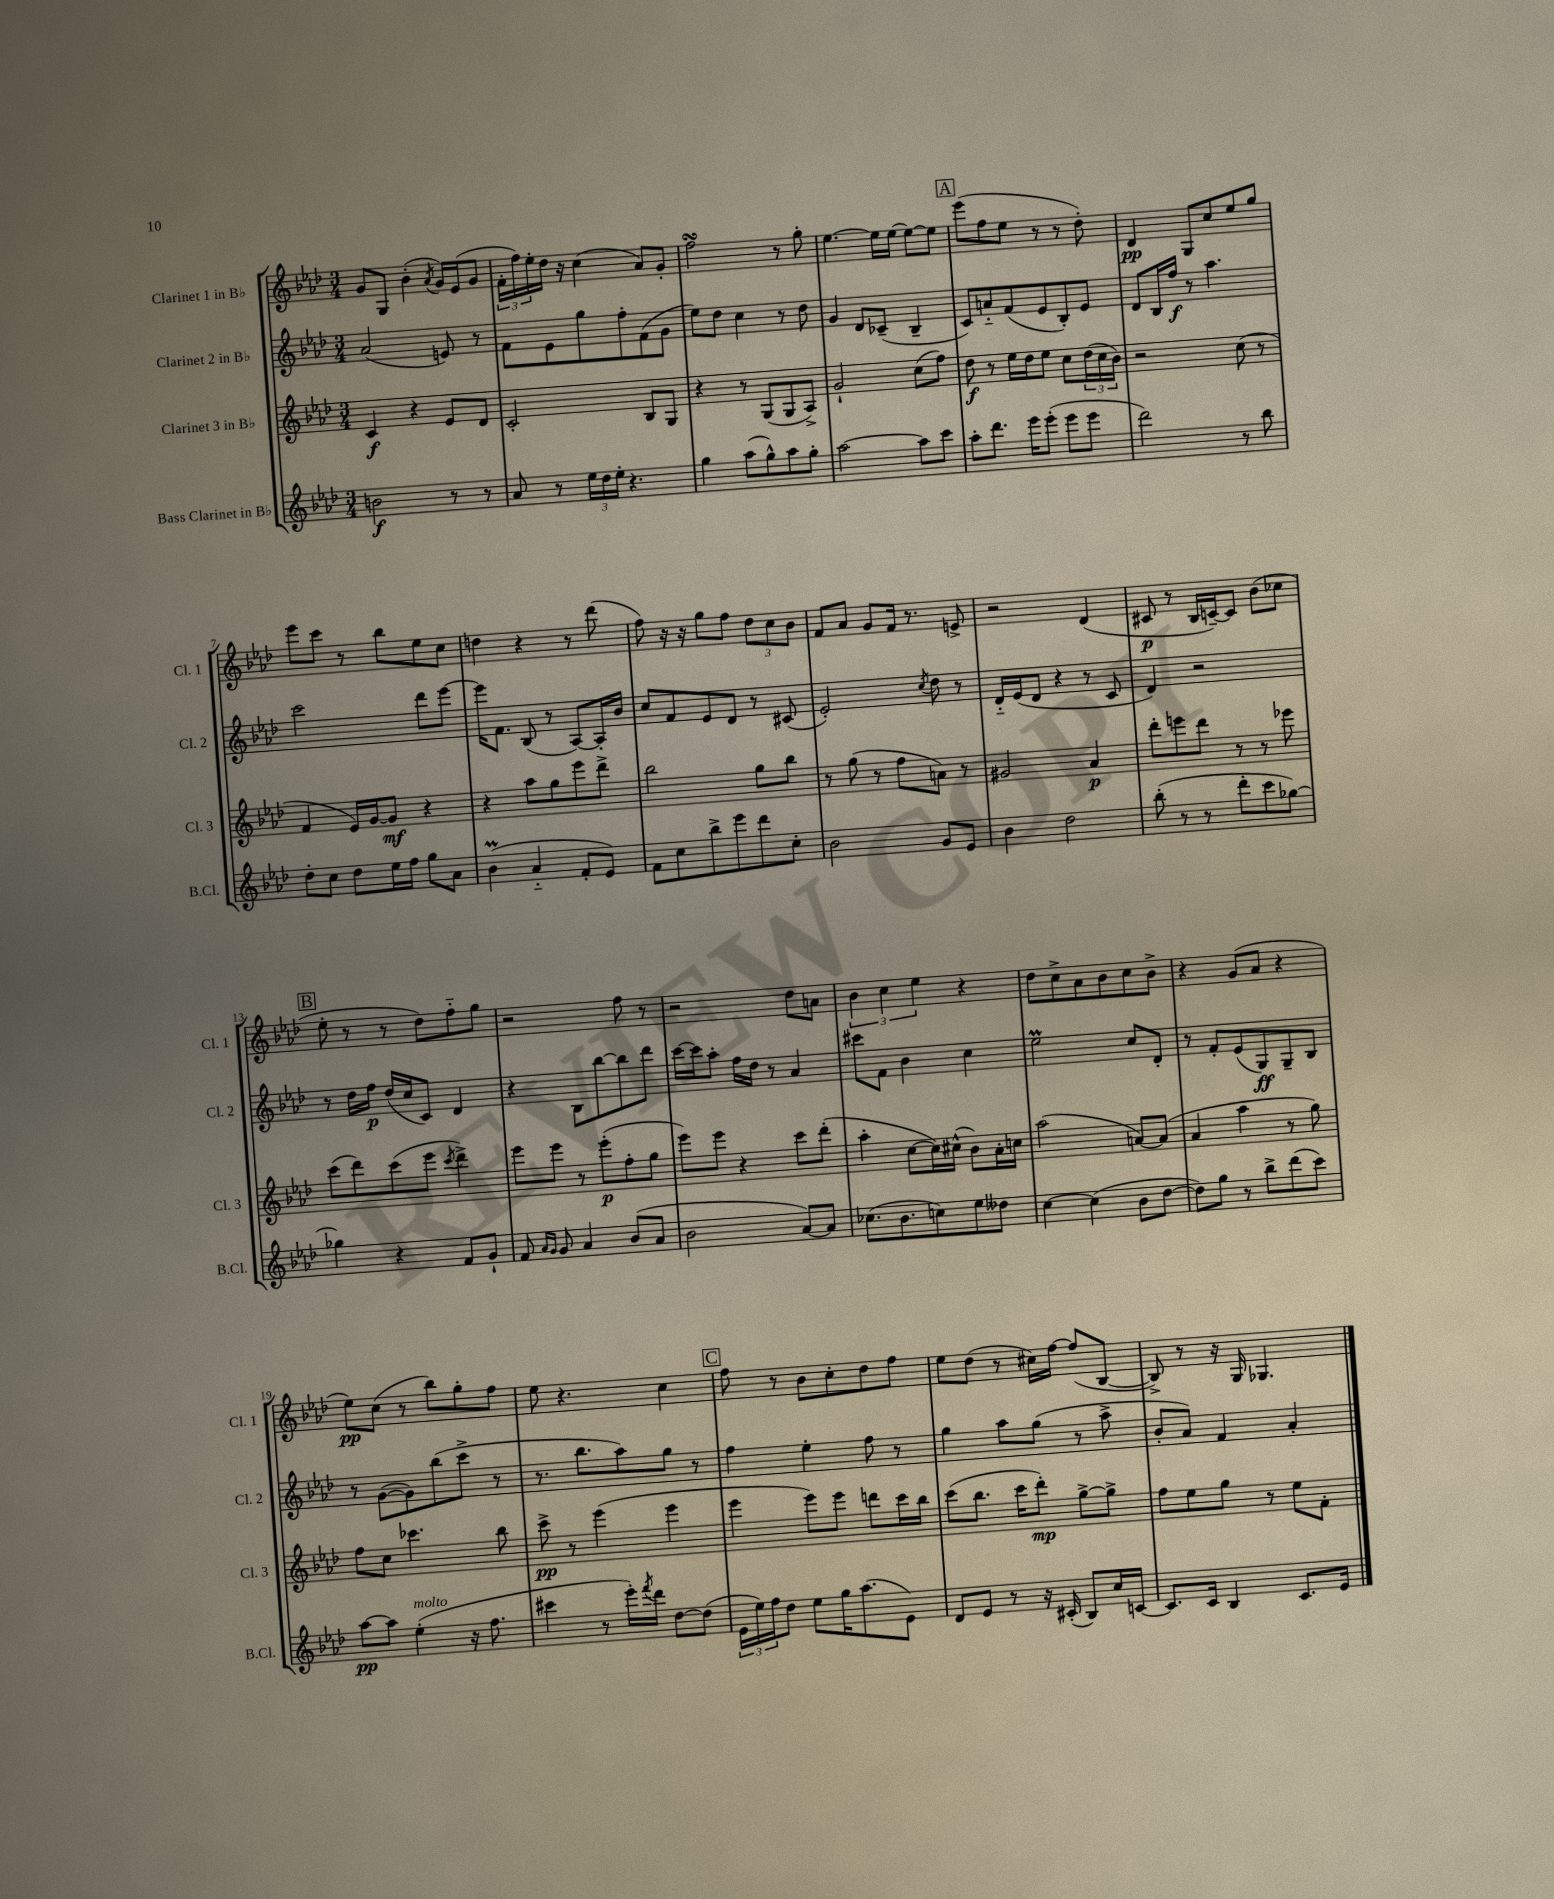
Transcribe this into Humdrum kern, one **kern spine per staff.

**kern	**kern	**kern	**kern
*staff4	*staff3	*staff2	*staff1
*clefG2	*clefG2	*clefG2	*clefG2
*k[b-e-a-d-]	*k[b-e-a-d-]	*k[b-e-a-d-]	*k[b-e-a-d-]
*M3/4	*M3/4	*M3/4	*M3/4
2b\	4c/	(2a-/	8g/L
.	.	.	8G/J
.	4r	.	(4b-'\
.	.	.	8qa-/
8r	8e-/L	8e/)	16g/LL)
.	.	.	(16e-/J
8r	8d-/J	8r	8g/J
=	=	=	=
8a-/	2c'/	8f\L	24f'\LL
.	.	.	24ff\)
.	.	.	24ee-'\
8r	.	8e-\	16dd-\JJ
.	.	.	16r
24ee-\LL	.	8gg\	(4cc\
24dd-\	.	.	.
24ee-'\JJ	.	.	.
4.r	.	8ff'\	.
.	8B-/L	(8f\	8a-/L)
.	8G/J	8g\J	8g'/J
=	=	=	=
4gg\	4r	8ee-\L)	2ff\
.	.	8dd-\J	.
(8aa-\L	8r	4cc\	.
8gg^^\)	(8G/L	.	.
8aa-\	8G/	8r	8r
8gg'\J	8A-^/J)	8dd-\	8gg'\
=	=	=	=
[2aa-\	2g`/	4g/	[4.ee-\
.	.	8d-/L	.
.	.	(8c-~/J	16ee-\]LL
.	.	.	[16ee-\JJ
8aa-\]L	(8cc\L	4B-~/	8ee-\_L
8ccc\J	8ff\J)	.	8ee-\]J
=	=	=	=
8aa-'\L	8dd-\	8c/L)	(8eee-\L
8.ddd-\J	8r	8a'~/	8ff\
.	16ee-\LL	(8f/	8ee-\J
16eee-\LK	16dd-\J	.	.
(8eee-'\J	8ee-\J	8e-/	8r
8eee-\L	8cc\L	8B-'/)	8r
8eee-\J	(24dd-\L	8e-/J	8dd-'\)
.	24cc\	.	.
.	24b-\JJ)	.	.
=	=	=	=
2ddd-\)	2r	8d-/L	4d-/
.	.	16B-/L	.
.	.	16ff/JJ	.
.	.	8r	8G/L
.	.	4.aa-\	8cc/
8r	(8cc\	.	8ee-/
8bb-\	8r	.	8gg/J
=	=	=	=
8dd-'\L	4f/	2ccc\	8eee-\L
8cc\J	.	.	8ccc\J
8dd-\L	16e-/LL)	.	8r
.	[16g/J	.	.
16ee-\L	8g/]J	.	8bb-\L
16ff\JJ	.	.	.
8gg\L	4r	8ddd-\L	8ee-\
8a-\J	.	[8eee-\J	8cc\J
=	=	=	=
(4b-\	4r	16eee-\]LK	4dd\
.	.	8.f\J	.
4a-'~/	8aa-\L	(8B-/	4r
.	8gg\	8r	.
8f'/L	8eee-\	[8A-/L)	8r
8e-/J)	8ddd-^\J	16A-'/]L	(8ddd-\
.	.	16b-/JJ	.
=	=	=	=
8f\L	2bb-\	8cc/L	8ff\)
8cc\	.	8f/	16r
.	.	.	16r
8bb-^\	.	8e-/	8gg\L
8eee-\	.	8d-/J	8ff\J
8ddd-\	8gg\L	8r	12dd-\L
.	.	.	12cc\
8cc'\J	8bb-\J	(8c#/	.
.	.	.	12b-\J
=	=	=	=
2b-\	8r	2e-'/)	8f/L
.	(8gg\	.	8a-/J
.	8r	.	8g/L
.	8ff\L	.	16f/Jk
.	.	.	8.r
.	.	8qcc/	.
8g/L	8a\J)	8dd-\	.
8e-/J	8r	8r	8e^/
=	=	=	=
4b-\	2g#/	16d-'~/LL	2r
.	.	(16e-/J	.
.	.	8d-/J	.
2dd-\	.	4r	.
.	4a-/	8r	(4d-/
.	.	8c/	.
=	=	=	=
(8bb-'\	8ddd-'\L	4d-/)	8c#/
8r	8eee\	.	8r
8r	8ddd-\J	2r	16B-/LL
.	.	.	[16c~/J)
8ddd-'\L	8r	.	8c/]J
8ccc\	8r	.	(8b-\L
[8gg-\J)	8eee-\	.	8cc-\J
=	=	=	=
4gg-\]	(8ccc\L	8r	8ee-'\
.	8ddd-\)	16dd-\LL	8r
.	.	16ff\JJ	.
4r	(8ccc\	(16dd-/LL	8r
.	.	16cc/J	.
.	8eee-\J	8c/J)	8dd-\L)
.	8qccc/	.	.
8f/L	4ddd-^\)	4d-/	8ff'~\
8g`/J	.	.	8gg\J
=	=	=	=
8f/	8eee-\L	4r	2r
16qqa-/LL	.	.	.
16qqg/JJ	.	.	.
8g/	8eee-\J	.	.
4a-/	8r	8B-\L	.
.	(8eee-'\L	[8bb-\	.
(8b-/L	8ff'\	8bb-\]	8ff\
8a-/J	8gg\J	8ddd-\J	8r
=	=	=	=
2b-\	8eee-\L)	[16ccc\LL	2r
.	.	16ccc\]J	.
.	8eee-\J	8aa-'\J	.
.	4r	16ff\LL	.
.	.	16dd-\JJ	.
.	.	8r	.
[8a-/L)	8ccc\L	4a-/	8dd-\L
8a-/]J	(8ddd-'\J	.	8a\J
=	=	=	=
(8.cc-\L	4aa-'\	8ccc#\L	6b-\
.	.	8f\J	.
.	.	.	6cc\
8.b-\	.	.	.
.	[8cc\L	4b-\	.
.	.	.	6ee-\
8cc\)	16cc\]L)	.	.
.	(16cc#^^\JJ	.	.
8ee-\	8b-\L)	4cc\	4r
8dd--\J	16a-'\L	.	.
.	16cc\JJ	.	.
=	=	=	=
[4cc\	(2aa-\	2ee-\	8dd-\L
.	.	.	8cc^\
(4cc\]	.	.	8a-\
.	.	.	8b-\
8b-\L	[8a/L)	8cc/L	8cc\
[8dd-\J	(8a/]J	8d-'/J	8b-^\J
=	=	=	=
8dd-\]L)	4a-/	8r	4r
8gg\J	.	8f'/L	.
8r	4aa-\	(8e-/	(8g/L
8bb-^\L	.	8G/)	8a-/J
(8ddd-\	8r	8G~/	4r
8ccc\J)	8gg\)	8B-/J	.
=	=	=	=
[8aa-\L	8ff\L	8r	8ee-\L)
8aa-\]J	8cc\J	([8g\L	(8cc\J
(4ee-'\	4.ccc-\	8g\])	8r
.	.	(8bb-\	8bb-\L)
16r	.	8ccc^\J	8gg'\
8.ff\	.	.	.
.	8bb-\	8r	8ff\J
=	=	=	=
4ccc#\	8ccc^\	8.r	8ee-\
.	8r	.	4.r
.	.	8.bb-\L	.
8r	(4eee-\	.	.
16eee-'\LL)	.	8aa-\)	.
8qfff/	.	.	.
16ddd-\JJ	.	.	.
[8dd-\L	4eee-\	8gg\J	4cc\
(8dd-\]J	.	8r	.
=	=	=	=
24e-\LL	4eee-\	4ff\	8ff\
24ee-\)	.	.	.
24ff\J	.	.	.
8dd-\J	.	.	8r
8ee-\L	8eee-\L)	4ee-'\	8b-\L
16gg\K	8eee-\J	.	8cc'\
(8.aa-\	.	.	.
.	8ddd\L	8ff\	8dd-\
8e-\J)	16ccc\L	8r	8ff\J
.	16bb-\JJ	.	.
=	=	=	=
8d-/L	(8ccc\L	4gg\	8ee-\L
8e-/J	8.bb-\J	.	(8dd-\J
8r	.	8aa-\L	8r
.	16ccc\LK	.	.
16r	8ddd-'\J)	(8gg\J	16cc#\LL)
(16c#'/	.	.	[16ff\JJ
8B-/L)	[8gg^\L	8r	(8ff/]L
16cc/L	8gg^\]J	8aa-^\	[8B-/J
[16c/JJ	.	.	.
=	=	=	=
8.c/]L	8ff\L	8b-'/L	8B-^/])
.	8ee-\	8a-/J)	8r
16c/Jk	.	.	.
4B-/	8gg\J	4f/	16r
.	.	.	16G/
.	8r	.	4.G-/
8.c/L	8ee-\L	4a-'/	.
.	8f'\J	.	.
16e-/Jk	.	.	.
==	==	==	==
*-	*-	*-	*-
